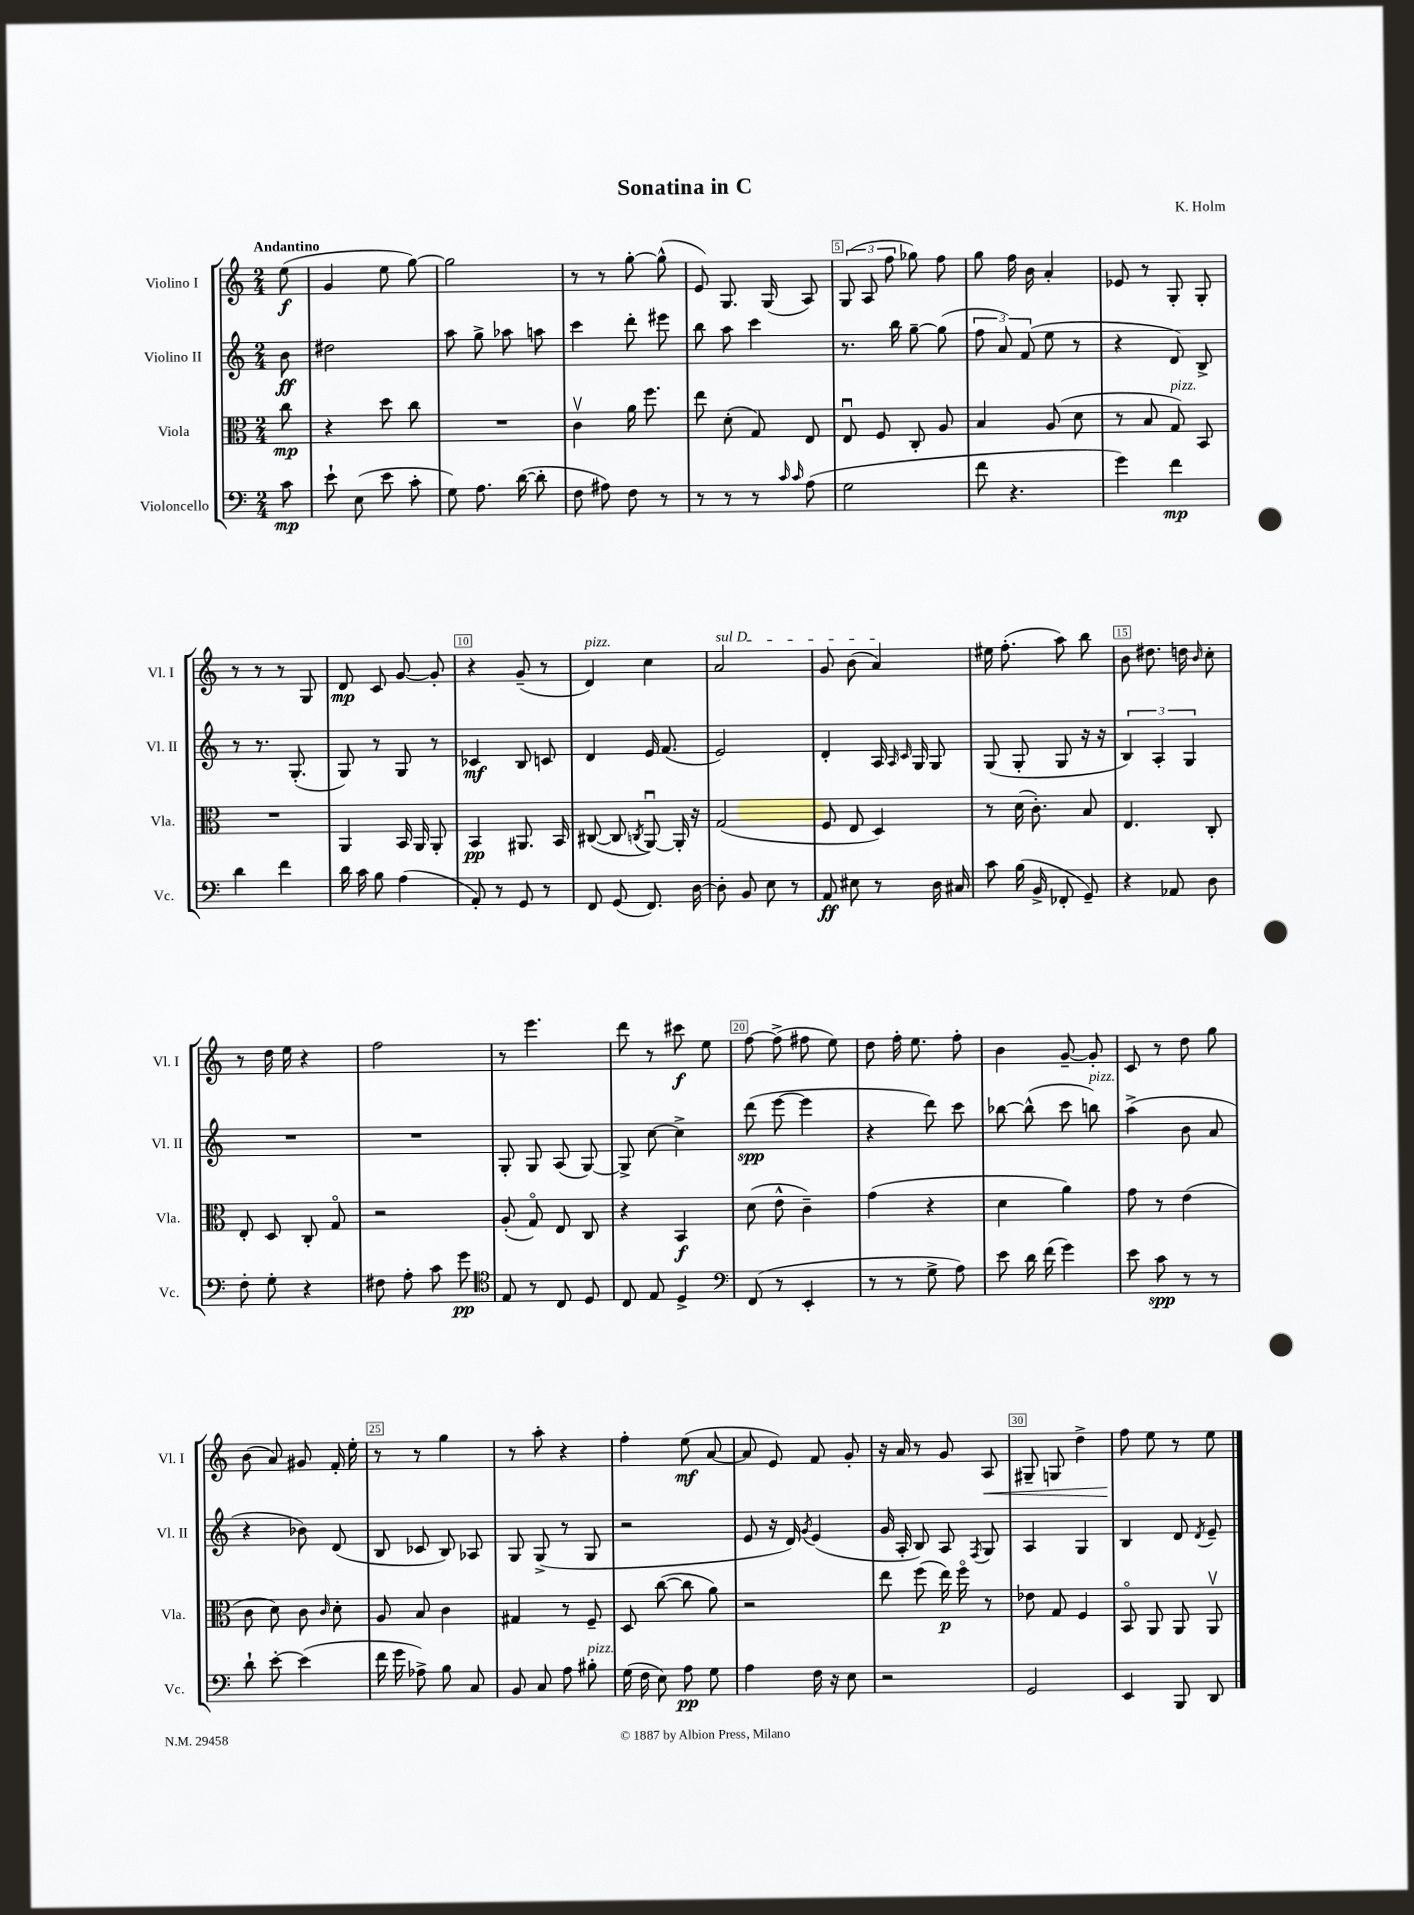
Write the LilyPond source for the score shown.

\header { title = "Sonatina in C" composer = "K. Holm" }
<<
\new StaffGroup <<
\new Staff = "s0" \with { instrumentName = "Violino I" shortInstrumentName = "Vl. I" } {
    \clef treble \key c \major \numericTimeSignature \time 2/4 \partial 8 \tempo "Andantino"
    \autoBeamOff e''8\f( |
    g'4 e''8 g''8~) |
    g''2 |
    r8 r8 g''8~-. g''8-^( |
    e'8) g8. g16( a8) |
    \tuplet 3/2 { g8( a8 f''8 } ges''8) f''8 |
    g''8 f''16 b'16 a'4-. |
    ees'8 r8 g8-. g8-. |
    r8 r8 r8 g8 |
    d'8\mp c'8 g'8~ g'8-. |
    r4 g'8--( r8 |
    d'4^\markup { \italic "pizz." }) c''4 |
    \once \override TextSpanner.bound-details.left.text = \markup { \italic "sul D" } a'2\startTextSpan |
    g'8 b'8( a'4\stopTextSpan) |
    eis''16 f''8.-.( a''8) b''8 |
    b'8 dis''8. d''16 \grace { b'16 } c''8-. |
    r8 d''16 e''16 r4 |
    f''2 |
    r8 e'''4. |
    d'''8 r8 cis'''8\f e''8 |
    f''8~ f''8->( fis''8 e''8) |
    d''8 f''16-. e''8. f''8-. |
    b'4 g'8~-- g'8-. |
    c'8 r8 d''8 g''8 |
    b'8( a'8) gis'8 f'16-. e''16-. |
    r8 r8 g''4 |
    r8 a''8-. r4 |
    f''4-. e''8\mf( a'8~ |
    a'8 e'8) f'8 g'8-. |
    r16 a'16 r8 g'8 a8\< |
    gis8-- g8 d''4-> |
    f''8\! e''8 r8 e''8 \bar "|." |
}
\new Staff = "s1" \with { instrumentName = "Violino II" shortInstrumentName = "Vl. II" } {
    \clef treble \key c \major \numericTimeSignature \time 2/4 \partial 8
    \autoBeamOff b'8\ff |
    dis''2 |
    a''8 g''8-> aes''8 a''8 |
    c'''4 d'''8-. eis'''8 |
    b''8 a''8 c'''4 |
    r8. b''16 g''8~-- g''8( |
    \tuplet 3/2 { f''8 a'8) f'8( } e''8 r8 |
    r4 d'8) b8-> |
    r8 r8. g8.-.( |
    g8) r8 g8 r8 |
    ces'4\mf b8 c'8 |
    d'4 e'16 f'8.( |
    e'2) |
    d'4-. a16 \grace { a16 c'16 } g16 g8 |
    g8( g8-. g8 r16 r16 |
    \tuplet 3/2 { b4) a4-. g4 } |
    R2 |
    R2 |
    g8-. g8 a8( g8~) |
    g8-> c''8~ c''4-> |
    d'''8\spp( e'''8~ e'''4 |
    r4 d'''8) c'''8 |
    bes''8~ bes''8-^( c'''8 b''8^\markup { \italic "pizz." }) |
    a''4->( b'8 a'8 |
    r4 bes'8) d'8( |
    b8 ces'8 b8) aes8 |
    g8 g8->( r8 g8 |
    r2 |
    e'8 r16 d'16) \acciaccatura { g'8 } e'4( |
    g'16 a16-. b8) a8 \acciaccatura { f8 } g8 |
    a4 g4 |
    b4 d'8 \acciaccatura { d'8 } e'8-- \bar "|." |
}
\new Staff = "s2" \with { instrumentName = "Viola" shortInstrumentName = "Vla." } {
    \clef alto \key c \major \numericTimeSignature \time 2/4 \partial 8
    \autoBeamOff c''8\mp |
    r4 d''8 c''8 |
    R2 |
    c'4\upbow a'16 f''8. |
    e''8 d'8-.( g8) e8 |
    e8\downbow f8 c8-. a8 |
    b4 a8( d'8 |
    r8 b8 g8^\markup { \italic "pizz." }) b,8 |
    R2 |
    a,4 b,16 a,16 a,8-. |
    b,4\pp ais,8. b,16 |
    cis8~( cis8 \acciaccatura { c8 } a,8~\downbow) a,16-. r16 |
    g2( |
    f8 e8 d4) |
    r8 d'16( c'8.-.) b8 |
    e4. c8-. |
    e8-. d8 c8-. g8\flageolet |
    r2 |
    a8-.( g8\flageolet) e8 c8 |
    r4 b,4\f |
    d'8( e'8-^ c'4--) |
    g'4( r4 |
    d'4 a'4) |
    g'8 r8 e'4( |
    c'8 d'8) c'8 \grace { c'16 } d'8-. |
    a8 b8 c'4 |
    gis4 r8 f8-- |
    d8 c''8~( c''8 a'8) |
    r2 |
    e''8 f''8( e''16\p) f''16\flageolet r8 |
    ees'8 g8 f4 |
    b,8\flageolet a,8 a,8 a,8\upbow \bar "|." |
}
\new Staff = "s3" \with { instrumentName = "Violoncello" shortInstrumentName = "Vc." } {
    \clef bass \key c \major \numericTimeSignature \time 2/4 \partial 8
    \autoBeamOff c'8\mp |
    e'8-! e8( e'8 c'8-. |
    g8) a8. d'16~( d'8-. |
    f8 ais8) f8 r8 |
    r8 r8 r8 \grace { c'16 c'16 } a8( |
    g2 |
    f'8 r4. |
    g'4) f'4\mp |
    d'4 f'4 |
    d'16 c'16 b8 a4( |
    a,8-.) r8 g,8 r8 |
    f,8 g,8( f,8.) d16~ |
    d8-. b,8 e8 r8 |
    a,8\ff eis8 r8 d16 cis16 |
    c'8 b16( b,16-> fes,8-. g,8--) |
    r4 aes,8 d8 |
    f8-. g8-. r4 |
    fis8 a8-. c'8 g'8\pp |
    \clef tenor e8 r8 c8 d8 |
    c8 e8 d4-> |
    \clef bass f,8( r8 e,4-. |
    r8 r8 g8-> a8) |
    e'8 d'16 f'16( g'4) |
    e'8 c'8\spp r8 r8 |
    d'8-! e'8~-. e'4( |
    f'16 g'16 aes8->) b8 c8 |
    b,8 c8 a8 bis8-.^\markup { \italic "pizz." } |
    g16( f16 e8) a8\pp g8 |
    a4 f16 r16 e8 |
    r2 |
    g,2 |
    e,4 b,,8 d,8 \bar "|." |
}
>>
>>
\layout { \context { \Score \override BarNumber.break-visibility = ##(#f #t #t) barNumberVisibility = #(every-nth-bar-number-visible 5) \override BarNumber.stencil = #(make-stencil-boxer 0.1 0.3 ly:text-interface::print) } }
